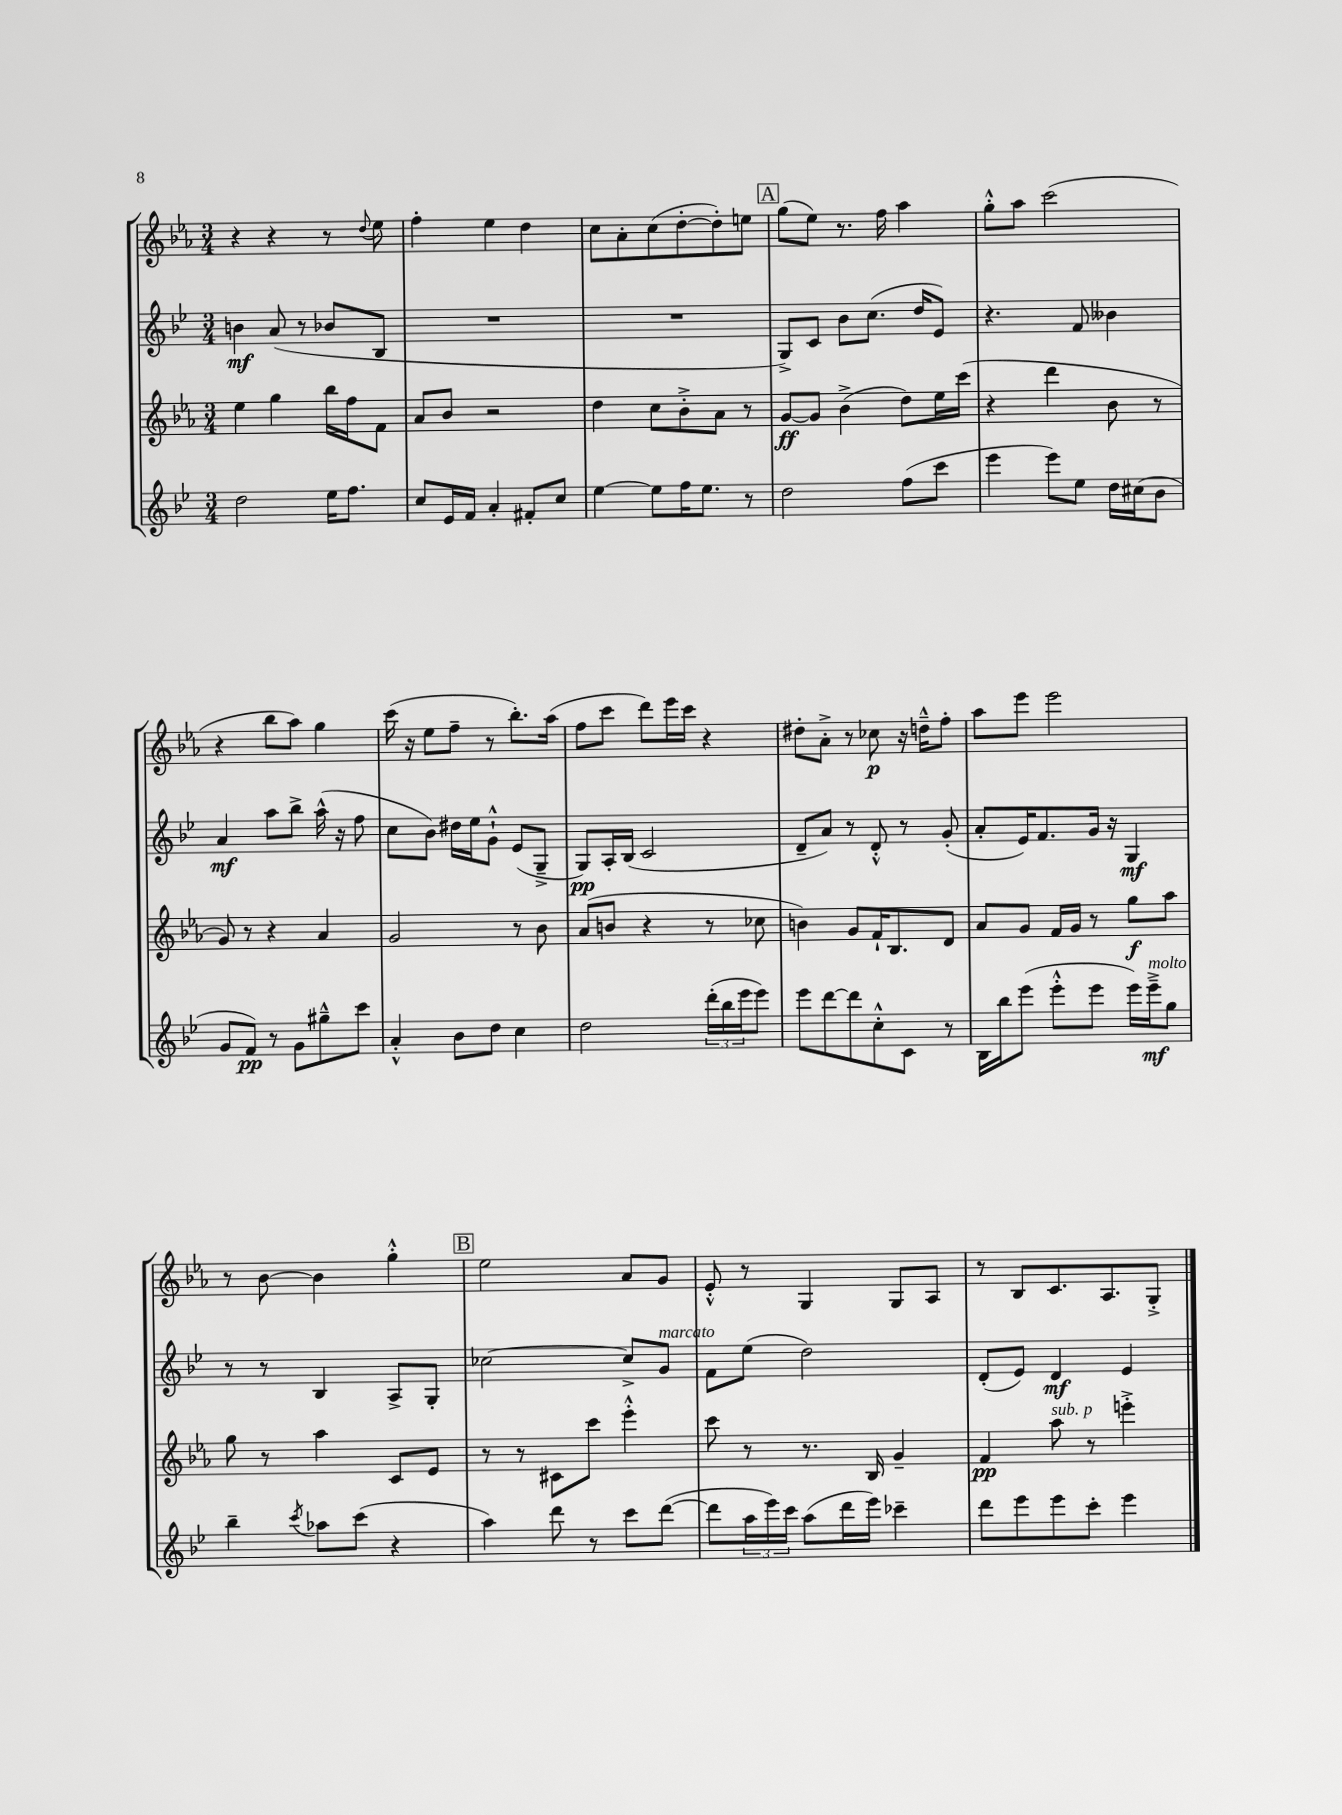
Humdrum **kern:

**kern	**dynam	**kern	**dynam	**kern	**dynam	**kern	**dynam
*part4	*part4	*part3	*part3	*part2	*part2	*part1	*part1
*staff4	*staff4	*staff3	*staff3	*staff2	*staff2	*staff1	*staff1
*clefG2	*	*clefG2	*	*clefG2	*	*clefG2	*
*k[b-e-]	*	*k[b-e-a-]	*	*k[b-e-]	*	*k[b-e-a-]	*
*M3/4	*	*M3/4	*	*M3/4	*	*M3/4	*
=1	=1	=1	=1	=1	=1	=1	=1
2dd\	.	4ee-\	.	4bn\	mf	4r	.
.	.	4gg\	.	(8a/	.	4r	.
.	.	.	.	8r	.	.	.
16ee-\KL	.	16bb-\LL	.	8b-X/L	.	8r	.
8.ff\J	.	16ff\J	.	.	.	.	.
.	.	.	.	.	.	8qqdd/	.
.	.	8f\J	.	8B-/J	.	8ee-\	.
=2	=2	=2	=2	=2	=2	=2	=2
8cc/L	.	8a-/L	.	2.r	.	4ff'\	.
16e-/L	.	8b-/J	.	.	.	.	.
16f/JJ	.	.	.	.	.	.	.
4a'/	.	2r	.	.	.	4ee-\	.
8f#X'/L	.	.	.	.	.	4dd\	.
8cc/J	.	.	.	.	.	.	.
=3	=3	=3	=3	=3	=3	=3	=3
[4ee-\	.	4dd\	.	2.r	.	8cc\L	.
.	.	.	.	.	.	8a-'\	.
8ee-\L]	.	8cc\L	.	.	.	(8cc\	.
16ff\K	.	8b-'^\	.	.	.	[8dd'\	.
8.ee-\J	.	.	.	.	.	.	.
.	.	8a-\J	.	.	.	8dd'\])	.
8r	.	8r	.	.	.	8een\J	.
!!LO:REH:place=s1:t=A
=4	=4	=4	=4	=4	=4	=4	=4
2dd\	.	[8g/L	ff	8G^/L)	.	(8gg\L	.
.	.	8g/J]	.	8c/J	.	8ee-\J)	.
.	.	(4b-^\	.	8b-\L	.	8.r	.
.	.	.	.	(8.cc\J	.	.	.
.	.	.	.	.	.	16ff\	.
(8ff\L	.	8dd\L)	.	.	.	4aa-\	.
.	.	.	.	16dd/KL	.	.	.
8ccc\J	.	16ee-\L	.	8e-/J)	.	.	.
.	.	(16ccc\JJ	.	.	.	.	.
=5	=5	=5	=5	=5	=5	=5	=5
4eee-\	.	4r	.	4.r	.	8gg'^^\L	.
.	.	.	.	.	.	8aa-\J	.
8eee-\L)	.	4ddd\	.	.	.	(2ccc\	.
8ee-\J	.	.	.	8f/	.	.	.
16dd\LL	.	8b-\	.	4b--X\	.	.	.
(16cc#X\J	.	.	.	.	.	.	.
8b-\J	.	8r	.	.	.	.	.
!!LO:LB:g=z
=6	=6	=6	=6	=6	=6	=6	=6
8g/L	.	8g/)	.	4a/	mf	4r	.
8f/J)	pp	8r	.	.	.	.	.
8r	.	4r	.	8aa\L	.	8bb-\L	.
8g\L	.	.	.	8bb-^\J	.	8aa-\J)	.
8gg#X~^^\	.	4a-/	.	(16aa^^\	.	4gg\	.
.	.	.	.	16r	.	.	.
8ccc\J	.	.	.	8ff\	.	.	.
=7	=7	=7	=7	=7	=7	=7	=7
4a'^^/	.	2g/	.	8cc\L	.	(16ccc\	.
.	.	.	.	.	.	16r	.
.	.	.	.	8b-\J)	.	8ee-\L	.
8b-\L	.	.	.	16dd#X\LL	.	8ff~\J	.
.	.	.	.	16ee-\J	.	.	.
8dd\J	.	.	.	8g`^^\J	.	8r	.
4cc\	.	8r	.	(8e-/L	.	8.bb-'\L)	.
.	.	8b-\	.	8G~^/J	.	.	.
.	.	.	.	.	.	(16aa-\Jk	.
=8	=8	=8	=8	=8	=8	=8	=8
2dd\	.	(8a-/L	.	8G/L)	pp	8ff\L	.
.	.	8bn/J	.	16A'/L	.	8ccc\J	.
.	.	.	.	(16B-/JJ	.	.	.
.	.	4r	.	2c/	.	8ddd\L)	.
.	.	.	.	.	.	16eee-\L	.
.	.	.	.	.	.	16ccc\JJ	.
(24ddd'\LL	.	8r	.	.	.	4r	.
24bb-\	.	.	.	.	.	.	.
24eee-\J	.	.	.	.	.	.	.
8eee-\J)	.	8cc-X\	.	.	.	.	.
=9	=9	=9	=9	=9	=9	=9	=9
8eee-\L	.	4bn\)	.	8d~/L	.	8dd#X'\L	.
[8ddd\	.	.	.	8a/J)	.	8a-'^\J	.
8ddd\]	.	8g/L	.	8r	.	8r	.
8cc'^^\	.	16f`/K	.	8d'^^/	.	8cc-X\	p
.	.	8.B-/	.	.	.	.	.
8c\J	.	.	.	8r	.	16r	.
.	.	.	.	.	.	16ddn~^^\KL	.
8r	.	8d/J	.	(8g'/	.	8ff'\J	.
=10	=10	=10	=10	=10	=10	=10	=10
16B-\LL	.	8a-/L	.	8a'/L	.	8aa-\L	.
16bb-\J	.	.	.	.	.	.	.
(8eee-\J	.	8g/J	.	16e-/K)	.	8eee-\J	.
.	.	.	.	8.f/	.	.	.
8eee-'^^\L	.	16f/LL	.	.	.	2eee-\	.
.	.	16g/JJ	.	.	.	.	.
8eee-\J	.	8r	.	16g/Jk	.	.	.
.	.	.	.	16r	.	.	.
16eee-\LL)	.	8gg\L	f	4G/	mf	.	.
!LO:TX:a:i:t=molto	!	!	!	!	!	!	!
16eee-~^\J	mf	.	.	.	.	.	.
8gg\J	.	8aa-\J	.	.	.	.	.
!!LO:LB:g=z
=11	=11	=11	=11	=11	=11	=11	=11
4bb-~\	.	8gg\	.	8r	.	8r	.
.	.	8r	.	8r	.	[8b-\	.
8qccc/	.	.	.	.	.	.	.
8aa-X\L	.	4aa-\	.	4B-/	.	4b-\]	.
(8ccc\J	.	.	.	.	.	.	.
4r	.	8c/L	.	8A^/L	.	4gg'^^\	.
.	.	8e-/J	.	8G'/J	.	.	.
!!LO:REH:place=s1:t=B
=12	=12	=12	=12	=12	=12	=12	=12
4aa\)	.	8r	.	[2cc-X\	.	2ee-\	.
.	.	8r	.	.	.	.	.
8ddd\	.	8c#X\L	.	.	.	.	.
8r	.	8ccc\J	.	.	.	.	.
8ccc\L	.	4eee-'^^\	.	8cc-^/L]	.	8a-/L	.
!	!	!	!	!LO:TX:a:i:t=marcato	!	!	!
([8ddd\J	.	.	.	8g/J	.	8g/J	.
=13	=13	=13	=13	=13	=13	=13	=13
8ddd\L]	.	8ccc\	.	8f\L	.	8e-'^^/	.
24aa\L	.	8r	.	(8ee-\J	.	8r	.
24eee-\)	.	.	.	.	.	.	.
24ccc\JJ	.	.	.	.	.	.	.
(8aa\L	.	8.r	.	2dd\)	.	4G/	.
16ddd\L	.	.	.	.	.	.	.
16eee-\JJ)	.	16B-/	.	.	.	.	.
4ccc-X~\	.	4g~/	.	.	.	8G/L	.
.	.	.	.	.	.	8A-/J	.
=14	=14	=14	=14	=14	=14	=14	=14
8ddd\L	.	4f/	pp	(8d'/L	.	8r	.
8eee-\	.	.	.	8e-/J)	.	8B-/L	.
!	!	!LO:TX:a:i:t=sub. p	!	!	!	!	!
8eee-\	.	8aa-\	.	4d/	mf	8.c/	.
8ccc'\J	.	8r	.	.	.	.	.
.	.	.	.	.	.	8.A-/	.
4eee-\	.	4eeen'^\	.	4e-/	.	.	.
.	.	.	.	.	.	8G'^/J	.
==	==	==	==	==	==	==	==
*-	*-	*-	*-	*-	*-	*-	*-
